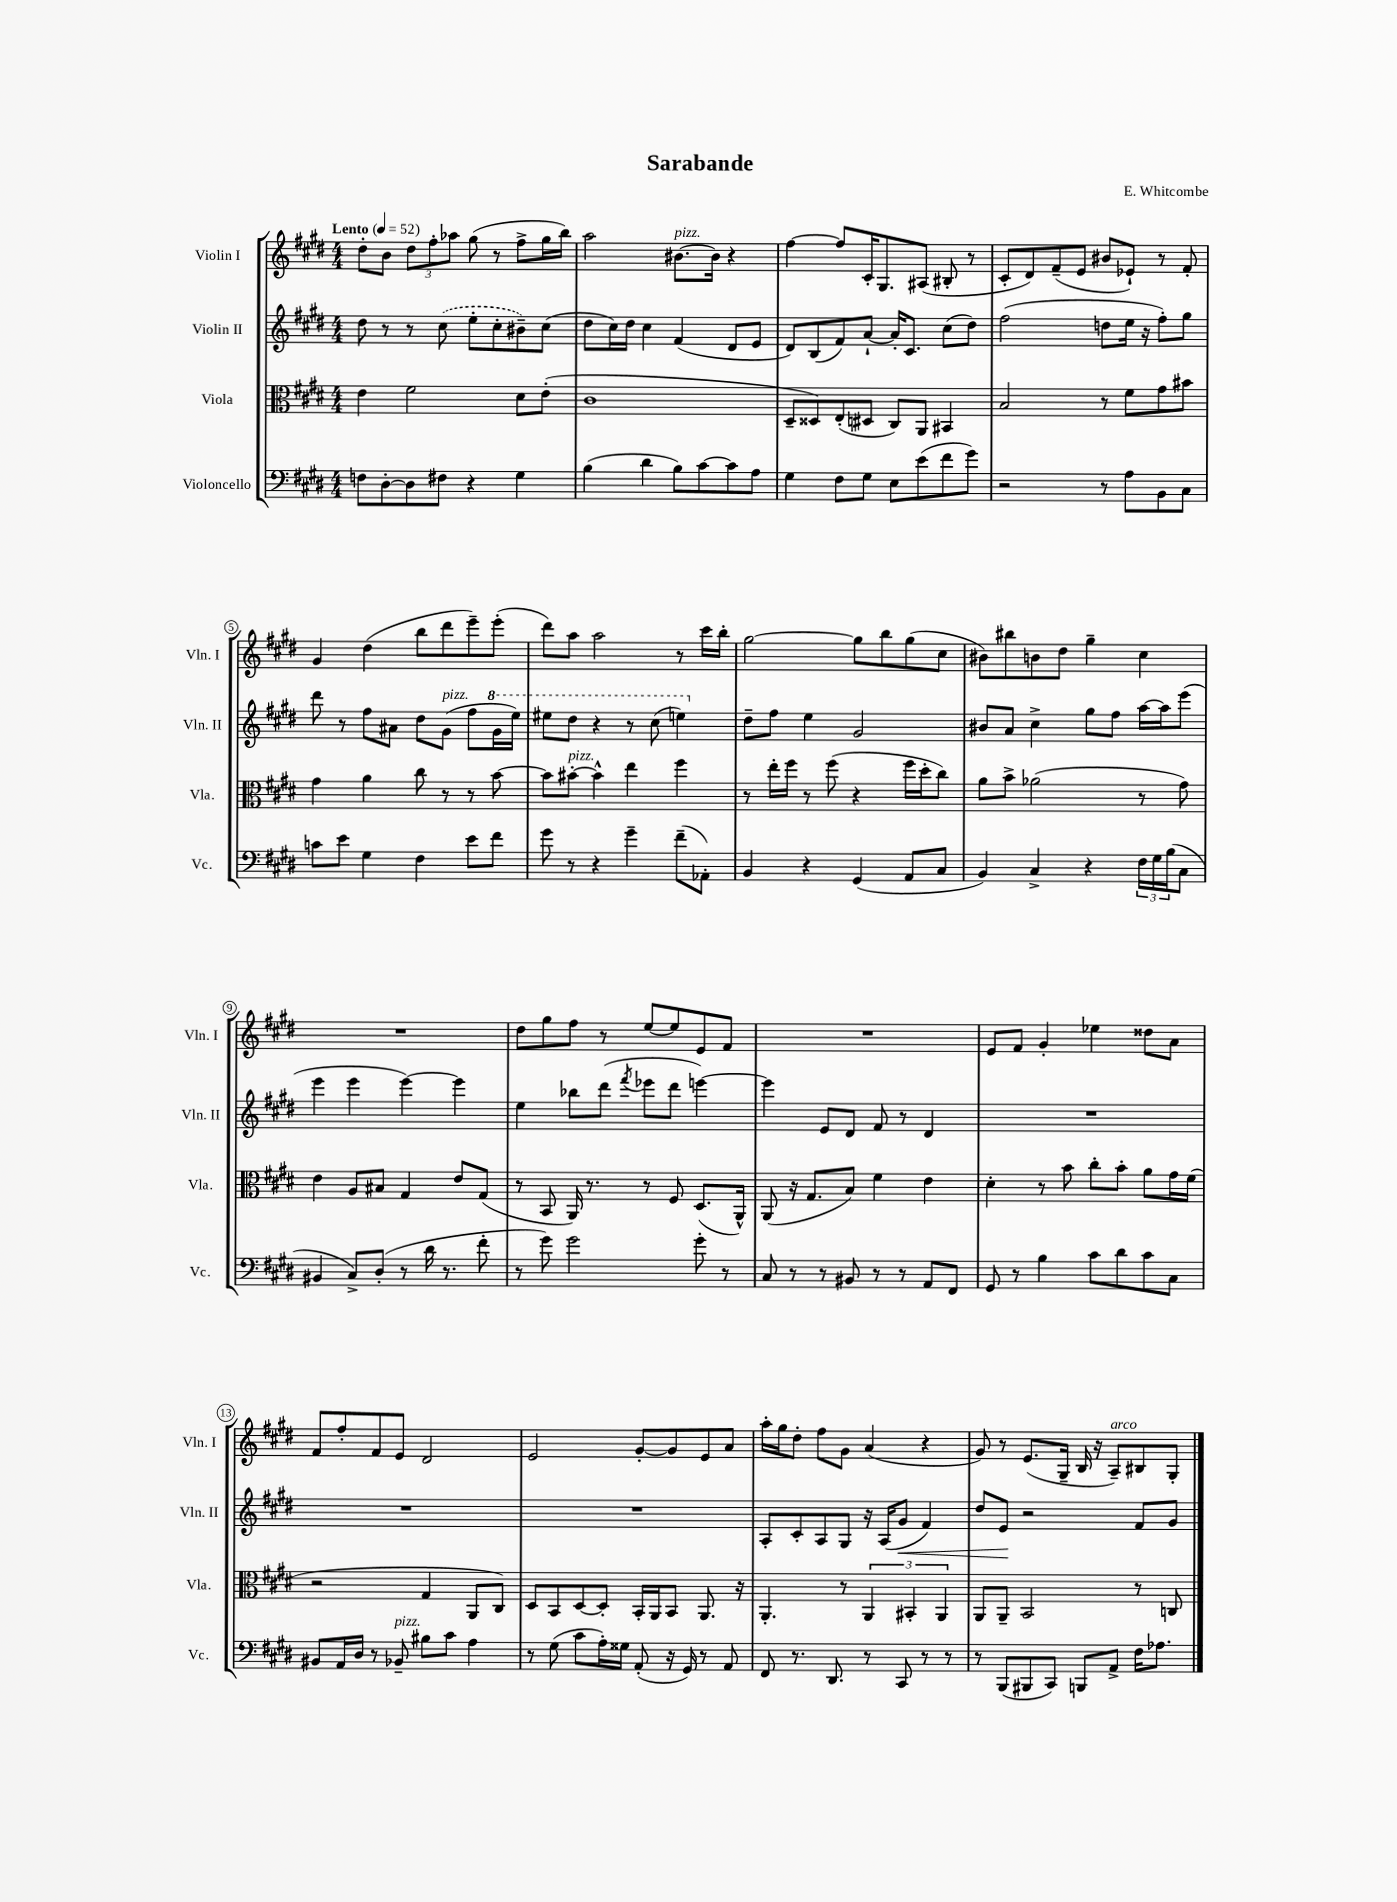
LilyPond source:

\header { title = "Sarabande" composer = "E. Whitcombe" }
<<
\new StaffGroup <<
\new Staff = "s0" \with { instrumentName = "Violin I" shortInstrumentName = "Vln. I" } {
    \clef treble \key e \major \numericTimeSignature \time 4/4 \tempo "Lento" 4 = 52
    dis''8-. b'8 \tuplet 3/2 { dis''8 fis''8-. aes''8 } gis''8( r8 fis''8-> gis''16 b''16) |
    a''2 bis'8.~^\markup { \italic "pizz." } bis'16 r4 |
    fis''4~ fis''8 cis'16-. gis8. ais8( bis8-. r8 |
    cis'8-. dis'8) fis'8--( e'8 bis'8 ees'8-!) r8 fis'8-. |
    gis'4 dis''4( b''8 dis'''8 e'''8--) e'''8-.( |
    dis'''8) a''8 a''2 r8 cis'''16 b''16-. |
    gis''2~ gis''8 b''8 gis''8( cis''8 |
    bis'8) bis''8 b'8 dis''8 gis''4-- cis''4 |
    R1 |
    dis''8 gis''8 fis''8 r8 e''8~ e''8 e'8 fis'8 |
    R1 |
    e'8 fis'8 gis'4-. ees''4 disis''8 a'8 |
    fis'8 fis''8-. fis'8 e'8 dis'2 |
    e'2 gis'8~-. gis'8 e'8 a'8 |
    a''16-. gis''16 dis''8-. fis''8 gis'8 a'4( r4 |
    gis'8) r8 e'8.( gis16-- b16 r16 a8--^\markup { \italic "arco" }) bis8 gis8-. \bar "|." |
}
\new Staff = "s1" \with { instrumentName = "Violin II" shortInstrumentName = "Vln. II" } {
    \clef treble \key e \major \numericTimeSignature \time 4/4
    dis''8 r8 r8 \once \slurDashed cis''8( e''8-. cis''8-. bis'8--) cis''8( |
    dis''8 cis''16) dis''16 cis''4 fis'4( dis'8 e'8 |
    dis'8) b8( fis'8) a'8~-! a'16-. cis'8. cis''8( dis''8) |
    fis''2( d''8 e''16 r16 fis''8-.) gis''8 |
    dis'''8 r8 fis''8 ais'8 dis''8 gis'8^\markup { \italic "pizz." }( fis''8 \ottava #1 gis''16 e'''16) |
    eis'''8 dis'''8 r4 r8 cis'''8( e'''4) \ottava #0 |
    dis''8-- fis''8 e''4 gis'2 |
    bis'8 a'8 cis''4-> gis''8 fis''8 a''16~ a''16 e'''8( |
    e'''4 e'''4 e'''4~) e'''4 |
    e''4 bes''8 dis'''8( \acciaccatura { fis'''8 } ees'''8 dis'''8 e'''4~) |
    e'''4 e'8 dis'8 fis'8 r8 dis'4 |
    R1 |
    R1 |
    R1 |
    a8-. cis'8-. a8 gis8 r16 a16( gis'8\< fis'4) |
    dis''8 e'8\! r2 fis'8 gis'8 \bar "|." |
}
\new Staff = "s2" \with { instrumentName = "Viola" shortInstrumentName = "Vla." } {
    \clef alto \key e \major \numericTimeSignature \time 4/4
    e'4 fis'2 dis'8 e'8-.( |
    cis'1 |
    dis8-- disis8) e8-.( dis8 cis8) a,8 bis,4 |
    b2 r8 fis'8 gis'8 bis'8 |
    gis'4 a'4 cis''8 r8 r8 b'8~ |
    b'8 bis'8~-.^\markup { \italic "pizz." } bis'4-^ e''4 fis''4 |
    r8 e''16-. fis''16 r8 fis''8( r4 fis''16 dis''16-. cis''8) |
    a'8 b'8-> aes'2( r8 gis'8) |
    e'4 a8 bis8 gis4 e'8 gis8( |
    r8 b,8 a,16) r8. r8 fis8 dis8.( a,16-^) |
    a,8( r16 gis8. b8) fis'4 e'4 |
    dis'4-. r8 b'8 cis''8-. b'8-. a'8 gis'16 fis'16( |
    r2 gis4 a,8 cis8) |
    dis8 b,8 dis8~ dis8-. b,16-. a,16 b,8 a,8. r16 |
    a,4.-. r8 \tuplet 3/2 { a,4 bis,4-. a,4 } |
    a,8 a,8-- b,2 r8 c8 \bar "|." |
}
\new Staff = "s3" \with { instrumentName = "Violoncello" shortInstrumentName = "Vc." } {
    \clef bass \key e \major \numericTimeSignature \time 4/4
    f8 dis8~-. dis8 fis8 r4 gis4 |
    b4( dis'4 b8) cis'8~ cis'8 a8 |
    gis4 fis8 gis8 e8 e'8( fis'8 gis'8) |
    r2 r8 a8 b,8 cis8 |
    c'8 e'8 gis4 fis4 e'8 fis'8 |
    gis'8 r8 r4 gis'4-- fis'8--( aes,8-.) |
    b,4 r4 gis,4( a,8 cis8 |
    b,4) cis4-> r4 \tuplet 3/2 { fis16 gis16 b16( } cis8 |
    bis,4 cis8->) dis8-.( r8 dis'16 r8. fis'8-. |
    r8 gis'8) gis'2 gis'8-. r8 |
    cis8 r8 r8 bis,8 r8 r8 a,8 fis,8 |
    gis,8 r8 b4 cis'8 dis'8 cis'8 cis8 |
    bis,8 a,16 dis16 r8 bes,8--^\markup { \italic "pizz." } bis8 cis'8 a4 |
    r8 gis8( cis'8 a16-.) gisis16 a,8-.( r16 gis,16) r8 a,8 |
    fis,8 r8. dis,8. r8 cis,8 r8 r8 |
    r8 b,,8( bis,,8 cis,8) b,,8 a,8-> fis16 aes8. \bar "|." |
}
>>
>>
\layout { \context { \Score \override BarNumber.stencil = #(make-stencil-circler 0.1 0.3 ly:text-interface::print) } }
